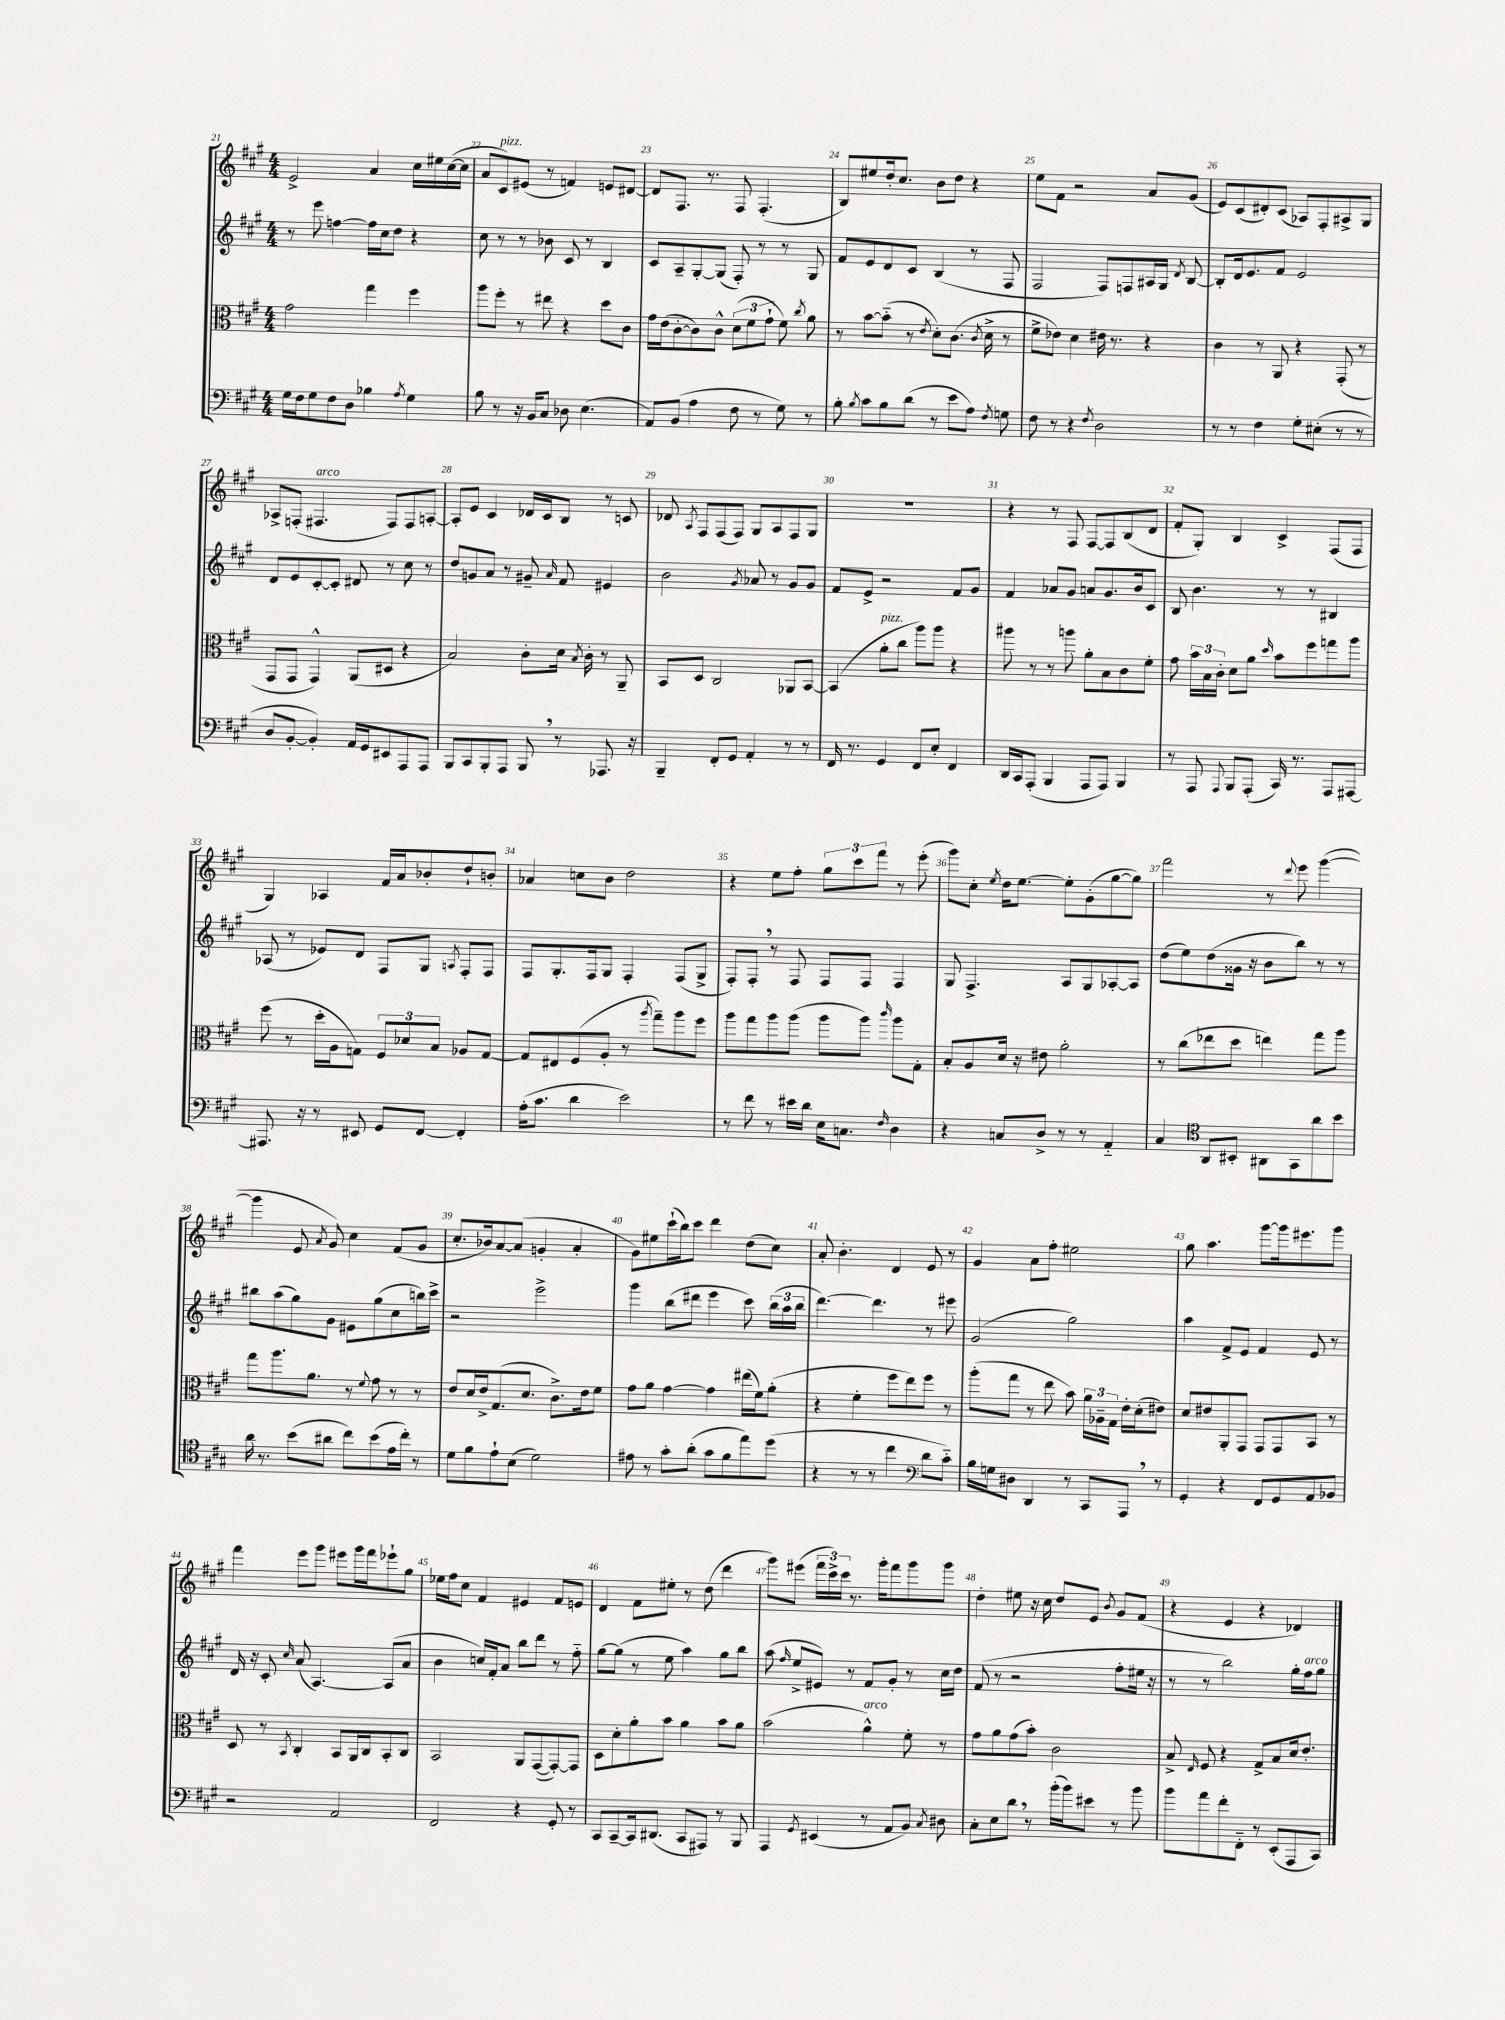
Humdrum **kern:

**kern	**kern	**kern	**kern
*staff4	*staff3	*staff2	*staff1
*clefF4	*clefC3	*clefG2	*clefG2
*k[f#c#g#]	*k[f#c#g#]	*k[f#c#g#]	*k[f#c#g#]
*M4/4	*M4/4	*M4/4	*M4/4
16G#	2g#	8r	2e^
16F#	.	.	.
8G#	.	8eee	.
8F#	.	[4ff	.
8D	.	.	.
4B-	4gg#	16ff]	4a
.	.	16cc#	.
.	.	8dd	.
8qA	.	.	.
4G#	4ff#	4r	16cc#
.	.	.	16ee#
.	.	.	([16cc#
.	.	.	16cc#]
=	=	=	=
8B	8aa	8cc#	8a
8r	8ff#'	8r	8c#)
16r	8r	8r	(8e#
16BB	.	.	.
8C#	8ee#	8b-	8r
8D-	4r	8c#	4f)
(4.E	.	8r	.
.	8dd	4B	8e
.	8c#	.	[8d#
=	=	=	=
8AA)	16g#	8c#	8d#]
.	(16e	.	.
(8BB	[8c#'	8A~	8.F#
4A	8c#])	[8G#'	.
.	.	.	8.r
.	8c#^^	(8G#]	.
8F#	(12d	8F#')	8F#
.	12f#	.	.
8r	.	8r	(4.F#'
.	12g#`	.	.
8G#)	8f#)	8r	.
.	8qcc#	.	.
8r	8a	8G#	.
=	=	=	=
8B'	8r	8f#	8B)
8qB	.	.	.
8c#	[8b	8e	8ee#
8B	(8b'~]	8d	16dd'
.	.	.	8.cc#
(8d	8r	8c#	.
.	8qe	.	.
8r	8d')	(4B	8b
8e	(8.c#	.	8dd
8A)	.	8r	4r
.	8qc#	.	.
.	16d^	.	.
8qF#	.	.	.
8G	8r	8F#	.
=	=	=	=
8F#	8f#^	2F#	8ee
8r	8e-)	.	8f#
4r	4d	.	2r
8qF#	.	.	.
2D	16e#	8F#)	.
.	8.r	.	.
.	.	8F	.
.	4r	16A#	8a
.	.	16G#	.
.	.	8qd	.
.	.	[8B	(8g#
=	=	=	=
8r	4c#	8B']	8e)
8r	.	16d	(8c#
.	.	8.e	.
4F#	8r	.	8d#')
.	8AA	8f#	(8c#
8G#'	4r	2e	8A-)
(8E#'	.	.	8F#'
8r	(8GG#'	.	8A#^
8r	8r	.	8G#
=	=	=	=
8D	8GG#	8d	8A-^
[8BB'	8GG#	8e	(8F'
4BB'])	4GG#^^)	[8c#'	4.F#
.	.	8c#']	.
16AA	(8AA	8d#	.
16GG#	.	.	.
8EE#	8D#	8r	8F#)
8AAA	4r	8cc#	8F#
8AAA	.	8r	[8A'
=	=	=	=
8BBB	2B)	8dd	8A']
8CC#	.	8g	8e
8BBB'	.	8a	4c#
8AAA	.	8r	.
8BBB	8c#'	8g#~	16d-
.	.	.	16c#
.	.	16qqa	.
8r	16d	8f#	8B
.	8qB	.	.
.	16c#'	.	.
8.AAA-	8r	4e#	8r
.	8AA~	.	8c
16r	.	.	.
=	=	=	=
4BBB~	8BB	2b	8d-
.	.	.	8qA
.	8D	.	8F#
8FF#'	2C#	.	(8F#
8GG#	.	.	8F#)
.	.	8qg#	.
4AA'	.	8a-	8G#
.	.	8r	8A
8r	8AA-	8g#	8F#
8r	[8BB	8g#	8G#
=	=	=	=
16FF#	(4BB]	8f#	1r
8.r	.	.	.
.	.	8e^	.
4GG#	8a'	2r	.
.	8cc#	.	.
8FF#	8aa)	.	.
8E'	8aa	.	.
4FF#	4r	8f#	.
.	.	8g#	.
=	=	=	=
16DD	8aa#	4f#	4r
16CC#	.	.	.
(8AAA'	8r	.	.
4BBB	8r	8a-	8r
.	8aa	8g#	8F#
8AAA	8a'	8a	[8F#
8AAA)	8B	8.g#	8F#]
4BBB	8c#	.	(8B
.	.	16b	.
.	8f#'	8c#	8d
=	=	=	=
8r	8g#	8B	8f#'
8AAA	24b	4.b	8G#')
.	24B	.	.
.	24c#'	.	.
8qqAAA	.	.	.
8BBB	8d	.	4B
(8AAA'	8a	.	.
.	16qqdd	.	.
16CC#)	8b	8r	4c#^
8.r	.	.	.
.	8ff#	8r	.
8AAA	8gg	4B#	(8F#
[8AAA#	8aa	.	8F#
=	=	=	=
8.AAA#]	(8ff#	(8A-	4G#)
.	8r	8r	.
16r	.	.	.
8r	16dd'	8e-)	4A-
.	16A	.	.
8EE#	8G)	8d	.
8GG#	12F#	8F#	16f#
.	.	.	16a
.	12d-	.	.
[8FF#	.	8G#	8b-'
.	12B	.	.
.	.	8qA	.
4FF#']	8A-	8F#'	8dd`
.	[8G	8F#	8b'
=	=	=	=
(16A'	8G]	8F#	4a-
8.c#	.	.	.
.	8E#	8.G#'	.
4d	(8F#	.	8cc
.	.	16F#	.
.	8A'	8G#	8b
2e)	8r	4F#'	2dd
.	8qaa	.	.
.	8gg#~)	.	.
.	8aa	(8F#	.
.	8ff#	8G#^	.
=	=	=	=
8r	8aa	8F#')	4r
8f#	8gg#	8F#'	.
8r	8aa	8r	8ee
16e#	(8aa	8F#	8ff#'
16d	.	.	.
16E	8aa	8F#	12gg#
8.C	.	.	.
.	.	.	12ccc#
.	8aa)	8F#	.
.	.	.	12fff#
16qqF#	16qqccc#	.	.
4D	8aa	4F#	8r
.	8G#'	.	(8eee'
=	=	=	=
4r	8B'	8G#	8ggg#)
.	8A	4.F#^	8cc#'
.	.	.	8qee
8C	16d	.	16dd
.	16r	.	[8.ee
8D^	8e#	.	.
8r	2a'	8A	8ee']
8r	.	8G#	(8g#'
4AA'~	.	[8A-'	[8gg#
.	.	8A-]	8gg#])
=	=	=	=
4C#	8r	(8dd	2fff#
.	(8cc#	8ee)	.
*clefC4	*	*	*
8AA	8ee-	(8dd	.
8BB#'	8dd	16g##	.
.	.	16r	.
8AA#	4ee)	8b	8r
.	.	.	8qqddd
8GG#	.	8bb)	8eee
8a	8gg#	8r	([4ggg#
8b	8aa	8r	.
=	=	=	=
16a	8gg#	8bb#	4ggg#]
8.r	.	.	.
.	8.aa	(8aa	.
(8b	.	8gg#)	8e
.	8.a	.	.
.	.	.	8qa
8a#	.	8g#	8g#)
8cc#)	8r	8e#	4cc#
.	8qqf#	.	.
(8b	8g#	(8gg#	.
16e	8r	8cc#	(8f#
16cc#')	.	.	.
8r	8r	16bb)	8g#
.	.	16ccc#^	.
=	=	=	=
8d	8e	2r	8.cc#'
8f#	16d	.	.
.	16e^	.	16b-)
8e`	(8.G#	.	[8a
(8B	.	.	(8a]
.	8.d	.	.
2d)	.	2eee^	4g'
.	8.c#^)	.	.
.	.	.	4a'
.	16e	.	.
.	8f#	.	.
=	=	=	=
8e#	8g#	4ggg#	8g#)
8r	8a	.	8ee#
8g#'	[4g#	(8bb	(16ccc#`
.	.	.	16bb)
(8a'	.	8ddd#	8ccc#
8g#	4g#]	4eee	4ddd
8f#	.	.	.
8ee)	(16ee#	8ccc#)	(8dd
.	16f#)	.	.
(8dd	(8a'	(24bb	8cc#)
.	.	24aa	.
.	.	24bb	.
=	=	=	=
4r	4r	[4.ddd)	8a'
.	.	.	4.b'
8r	4f#'	.	.
8r	.	4.ddd]	.
4cc#	8ff#	.	4d
.	8ee)	.	.
*clefF4	*	*	*
8d	8ff#	8r	8e
8c#'~)	8r	8eee#	8r
=	=	=	=
16B	(8aa'	(2g#	4g#
16G	.	.	.
8D#	8gg#	.	.
4DD	8r	.	8a
.	8ee	.	8ff#'
8r	8b)	2gg#)	2ee#
8CC#	24a	.	.
.	24A-~	.	.
.	24G#	.	.
8AAA	16e'	.	.
.	(16d'	.	.
8r	8e#)	.	.
=	=	=	=
4GG#'	8d	4aa	8gg#
.	8e#	.	4.aa
4r	8AA'	8f#^	.
.	8GG#	8e	.
8FF#	8GG#	4f#	[8ggg#
8GG#	8GG#	.	16ggg#]
.	.	.	8.eee#
8AA	8BB	8e	.
8BB-	8r	8r	8ggg#
=	=	=	=
2r	8D	16d	4fff#
.	.	16r	.
.	8r	8c#'	.
.	8qBB	16qqcc#	.
.	4C#'	(8a	8eee
.	.	[4.A)	8ggg#
2AA	8BB	.	8eee#
.	16AA	.	16ggg#
.	16C#	.	16fff#
.	8BB'	(8A]	8eee-`
.	8C#	8a	8gg#
=	=	=	=
2FF#	2BB	4b	16ee-
.	.	.	16ff#
.	.	.	8cc#
.	.	16cc)	4f#
.	.	16f#'	.
.	.	8a	.
4r	8AA	8bb	4e#
.	([8GG#	8ddd	.
8GG#'	8GG#'_)	8r	8f#
8r	8GG#]	8ff#'~	8e
=	=	=	=
8CC#	8D	[8gg#	4d
[8CC#~	8d'	(8gg#]	.
16CC#]	8a'	8r	8f#
(8.DD#	.	.	.
.	8b	8ee	8ee#'
8CC#	4a	4aa)	8r
8AAA#)	.	.	(8dd
8r	8b	8gg#	4ddd
8BBB	8a	8bb	.
=	=	=	=
4AAA	(2b	(8aa	8ggg#)
.	.	16qqff#	.
.	.	8ee^	(8eee#
8qGG#	.	.	.
(4EE#	.	8e#)	24fff#
.	.	.	24ccc#^)
.	.	.	24ccc#
.	.	8r	8.r
8r	4a^^)	8f#	.
.	.	.	16ggg#'
8AA	.	8g#'	8fff#
8BB)	8f#'	8r	8ggg#
8qC#	.	.	.
8D#	8r	16cc#	8ggg#
.	.	16dd	.
=	=	=	=
8C#'	8g#	(8f#	4dd'
8E	8a	8r	.
8d	(8g#	2r	8ee#
8r	8b')	.	16r
.	.	.	16cc#
(16b'	2c#	.	8dd
16b)	.	.	.
8e#	.	.	8e
.	.	.	8qb
8r	.	8ff#'	8g#
8b	.	16ee#	(8f#
.	.	16r	.
=	=	=	=
8b	8B^	8r	4r
.	16qqE	.	.
8a	8F#	8r	.
8f#'	4r	2bb)	4e
8FF#'~	.	.	.
8r	8G#^	.	4r
(8EE'	8B	.	.
8AAA	16d	16gg#'	4d-)
.	8.e'	16ff#	.
8CC#)	.	8gg#	.
==	==	==	==
*-	*-	*-	*-
